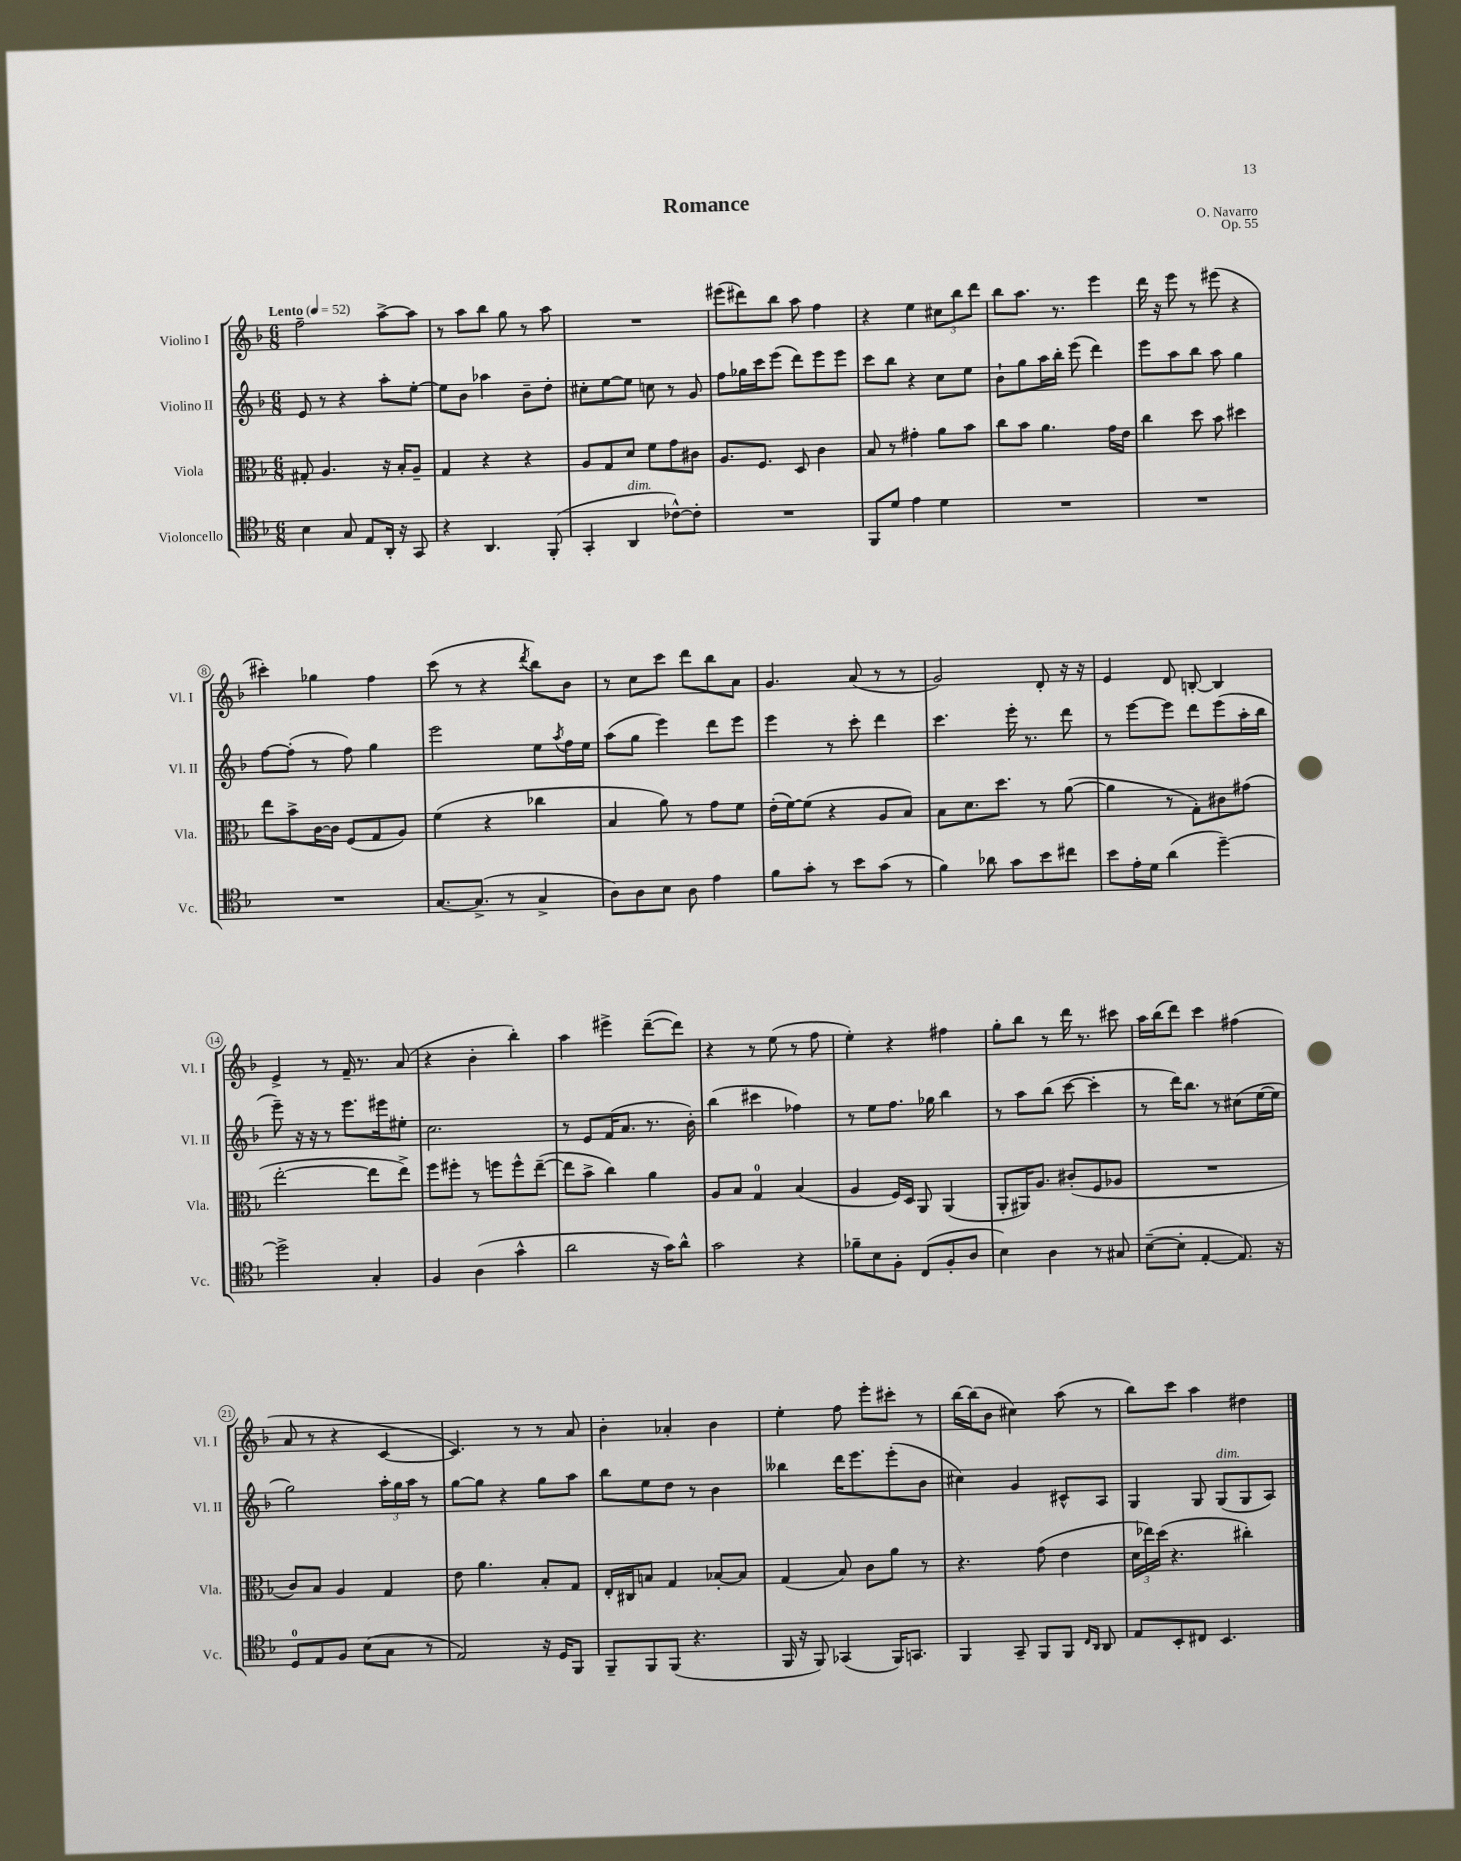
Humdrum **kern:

**kern	**kern	**kern	**kern
*staff4	*staff3	*staff2	*staff1
*clefC4	*clefC3	*clefG2	*clefG2
*k[b-]	*k[b-]	*k[b-]	*k[b-]
*M6/8	*M6/8	*M6/8	*M6/8
*MM52	*MM52	*MM52	*MM52
4B-\	8G#'/	8e/	2ff~\
.	4.A/	8r	.
8G/	.	4r	.
8E/L	.	.	.
16AA'/Jk	16r	8aa'\L	[8aa^\L
16r	16B-'/LK	.	.
8GG/	8A~/J	[8ee'\J	8aa\]J
=	=	=	=
4r	4G/	8ee\]L	8r
.	.	8b-\J	8aa\L
4.AA/	4r	4aa-\	8bb-\J
.	.	.	8gg\
.	4r	8b-~\L	8r
(8FF'/	.	8dd'\J	8aa\
=	=	=	=
4GG'/	8A/L	8cc#'\L	2.r
.	8G/	[8ee\	.
4AA/	8d/J	8ee\]J	.
.	8f\L	8cc\	.
[8c-^^\L)	8g\	8r	.
8c-'\]J	8c#\J	8g/	.
=	=	=	=
2.r	8.A/L	8ff\L	(8eee#\L
.	.	16gg-\L	8ddd#\)
.	8.F/J	16ccc\J	.
.	.	(8eee\J	8bb-\J
.	8D/	8ddd\L)	8aa\
.	4c\	8eee\	4ff\
.	.	8eee\J	.
=	=	=	=
8FF/L	8B-/	8ccc\L	4r
8d/J	8r	8bb-\J	.
4e\	4g#'\	4r	4ee\
4d\	8a\L	8cc\L	12cc#\L
.	.	.	12bb-\
.	8b-\J	8ee\J	.
.	.	.	12ddd\J
=	=	=	=
2.r	8cc\L	8b-`\L	8bb-\L
.	8b-\J	8gg\	8.aa\J
.	4.a\	16aa\L	.
.	.	16bb-'\JJ	8.r
.	.	(8eee\	.
.	.	4ddd\)	4eee\
.	16g\LL	.	.
.	16e\JJ	.	.
=	=	=	=
2.r	4cc\	8eee\L	16ddd\
.	.	.	16r
.	.	8aa\	8eee\
.	8dd\	8bb-\J	8r
.	8b-\	8aa\	(8eee#\
.	4dd#\	4gg\	4r
=	=	=	=
2.r	8ee\L	[8ff\L	4ccc#'\)
.	8b-^\	(8ff'\]J	.
.	[16c\L	8r	4gg-\
.	16c\]JJ	.	.
.	(8F/L	8ff\)	.
.	8G/	4gg\	4ff\
.	8A/J)	.	.
=	=	=	=
[8.G/L	(4f\	2eee\	(8ccc\
.	.	.	8r
(8.G^/]J	.	.	.
.	4r	.	4r
8r	.	.	.
.	.	.	8qddd/
4G^/	4cc-\	8ee\L	8bb-\L)
.	.	8qaa/	.
.	.	16ff\L	8b-\J
.	.	16ee\JJ	.
=	=	=	=
8A\L)	4B-/	(8aa\L	8r
8A\	.	8gg\J	8cc\L
8B-\J	8a\)	4eee\)	8ccc\J
8A\	8r	.	8ddd\L
4e\	8g\L	8ddd\L	8bb-\
.	8f\J	8eee\J	8a\J
=	=	=	=
8f\L	(16e'\LL	4eee\	4.g/
.	[16f\J)	.	.
8g'\J	(8f\]J	.	.
8r	4r	8r	.
8b-\L	.	8ccc'\	(8a/
(8g\J	8A/L	4ddd\	8r
8r	8B-/J)	.	8r
=	=	=	=
4f\)	8B-\L	4.ccc\	2g/)
.	8.d\	.	.
8a-\	.	.	.
.	8.dd\J	.	.
8g\L	.	16eee'\	.
.	.	8.r	.
8b-\	8r	.	8d'/
8cc#\J	([8a\	8ddd\	16r
.	.	.	16r
=	=	=	=
8b-\L	4a\]	8r	4e/
16e'\L	.	[8eee\L	.
16d\JJ	.	.	.
(4a\	8r	8eee\]J	8d/
.	8G'\L)	8ddd\L	[8B'/
[4dd~\)	8c#\	(8eee\	4B/]
.	(8g#\J	16aa'\L	.
.	.	16bb-\JJ	.
=	=	=	=
2dd^\]	[2ee'\	8eee~\)	4e^/
.	.	16r	.
.	.	16r	.
.	.	8r	8r
.	.	8.eee\L	16f~/
.	.	.	8.r
4G'/	8ee\]L	.	.
.	.	16eee#\k	.
.	8ee^\J)	8ee#'\J	(8a/
=	=	=	=
4F/	8ff\L	2.cc\	4r
.	8ff#'\J	.	.
(4A\	8r	.	4b-'\
.	8ff\L	.	.
4g^^\	8ff^^\	.	4bb-'\)
.	([8ee~\J	.	.
=	=	=	=
2a\	8ee\]L	8r	4aa\
.	8b-^\J	8e/L	.
.	4cc\)	(16f/K	4eee#^\
.	.	8.a/J	.
16r	4a\	8.r	([8ddd~\L
16g\LK)	.	.	.
8a^^\J	.	.	8ddd\]J)
.	.	16b-'\)	.
=	=	=	=
2g\	8A/L	(4bb-\	4r
.	8B-/J	.	.
.	4G/	4ccc#\	8r
.	.	.	(8ee\
4r	(4B-/	4ff-\)	8r
.	.	.	8ff\
=	=	=	=
8f-~\L	4A/	8r	4ee'\)
8B-\	.	8ee\L	.
8F'\J	16F/LL)	8.ff\J	4r
.	16D/JJ	.	.
(8C/L	8AA/	.	.
.	.	16gg-\	.
8F'/	(4AA/	4bb-\	4ff#\
8A/J	.	.	.
=	=	=	=
4B-\)	8AA'/L	8r	8gg'\L
.	16AA#/K)	8aa\L	8bb-\J
.	8.A/J	.	.
4A\	.	(8bb-\J	8r
.	(8c#'/L	[8ccc\	16ddd\
.	.	.	8.r
8r	8F/	4ccc'\]	.
8G#/	8A-/J	.	8ccc#\
=	=	=	=
([8B-~\L	2.r	8r	16aa\LL
.	.	.	(16bb-\J
8B-'\]J	.	16ddd\LK)	8ddd\J)
.	.	8.bb-\J	.
[4E'/	.	.	4ccc\
.	.	8r	.
8.E/])	.	(8cc#\L	(4ff#\
.	.	[16ee\L	.
16r	.	16ee\]JJ	.
=	=	=	=
8D/L	8c/L)	2gg\)	8a/
8E/	8B-/J	.	8r
8F/J	4A/	.	4r
(8B-\L	.	.	.
8G\J	4G/	24aa'\LL	[4c/
.	.	24gg\	.
.	.	24aa\JJ	.
8r	.	8r	.
=	=	=	=
2E/)	8e\	[8gg\L	4.c/])
.	4.a\	8gg\]J	.
.	.	4r	.
.	.	.	8r
16r	8B-'/L	8gg\L	8r
16D/LK	.	.	.
8FF/J	8G/J	8aa\J	8a/
=	=	=	=
8FF~/L	16E'/LL	8bb-\L	4b-'\
.	16C#/J	.	.
8FF/	8B/J	8ee\	.
(8FF/J	4G/	8dd\J	4a-'/
4.r	.	8r	.
.	[8B-'/L	4b-\	4b-\
.	8B-/]J	.	.
=	=	=	=
16FF/	(4G/	4bb--\	4ee'\
16r	.	.	.
8FF/)	.	.	.
(4GG-/	8B-/)	16ddd\LK	8ff\
.	.	8.eee\	.
.	8c\L	.	8eee'\L
16FF/LK)	8a\J	(8eee'\	8ccc#'\J
8.GG/J	.	.	.
.	8r	8b-\J	8r
=	=	=	=
4FF/	4.r	4cc#\)	[16bb-\LL
.	.	.	(16bb-\]J
.	.	.	8b-\J
8GG~/	.	4g/	4cc#\)
8FF/L	(8g\	.	.
8FF/J	4e\	8c#^^/L	(8aa\
16qqC/LL	.	.	.
16qqAA/JJ	.	.	.
8AA/	.	8A/J	8r
=	=	=	=
8E/L	24d\LL	4G/	8bb-\L)
.	24ee-\)	.	.
.	(24dd\JJ	.	.
8BB-'/	4.r	.	8ccc\J
8C#/J	.	8G/	4aa\
4.BB-/	.	(8G/L	.
.	4cc#'\)	8G/	4dd#\
.	.	8A/J)	.
==	==	==	==
*-	*-	*-	*-
